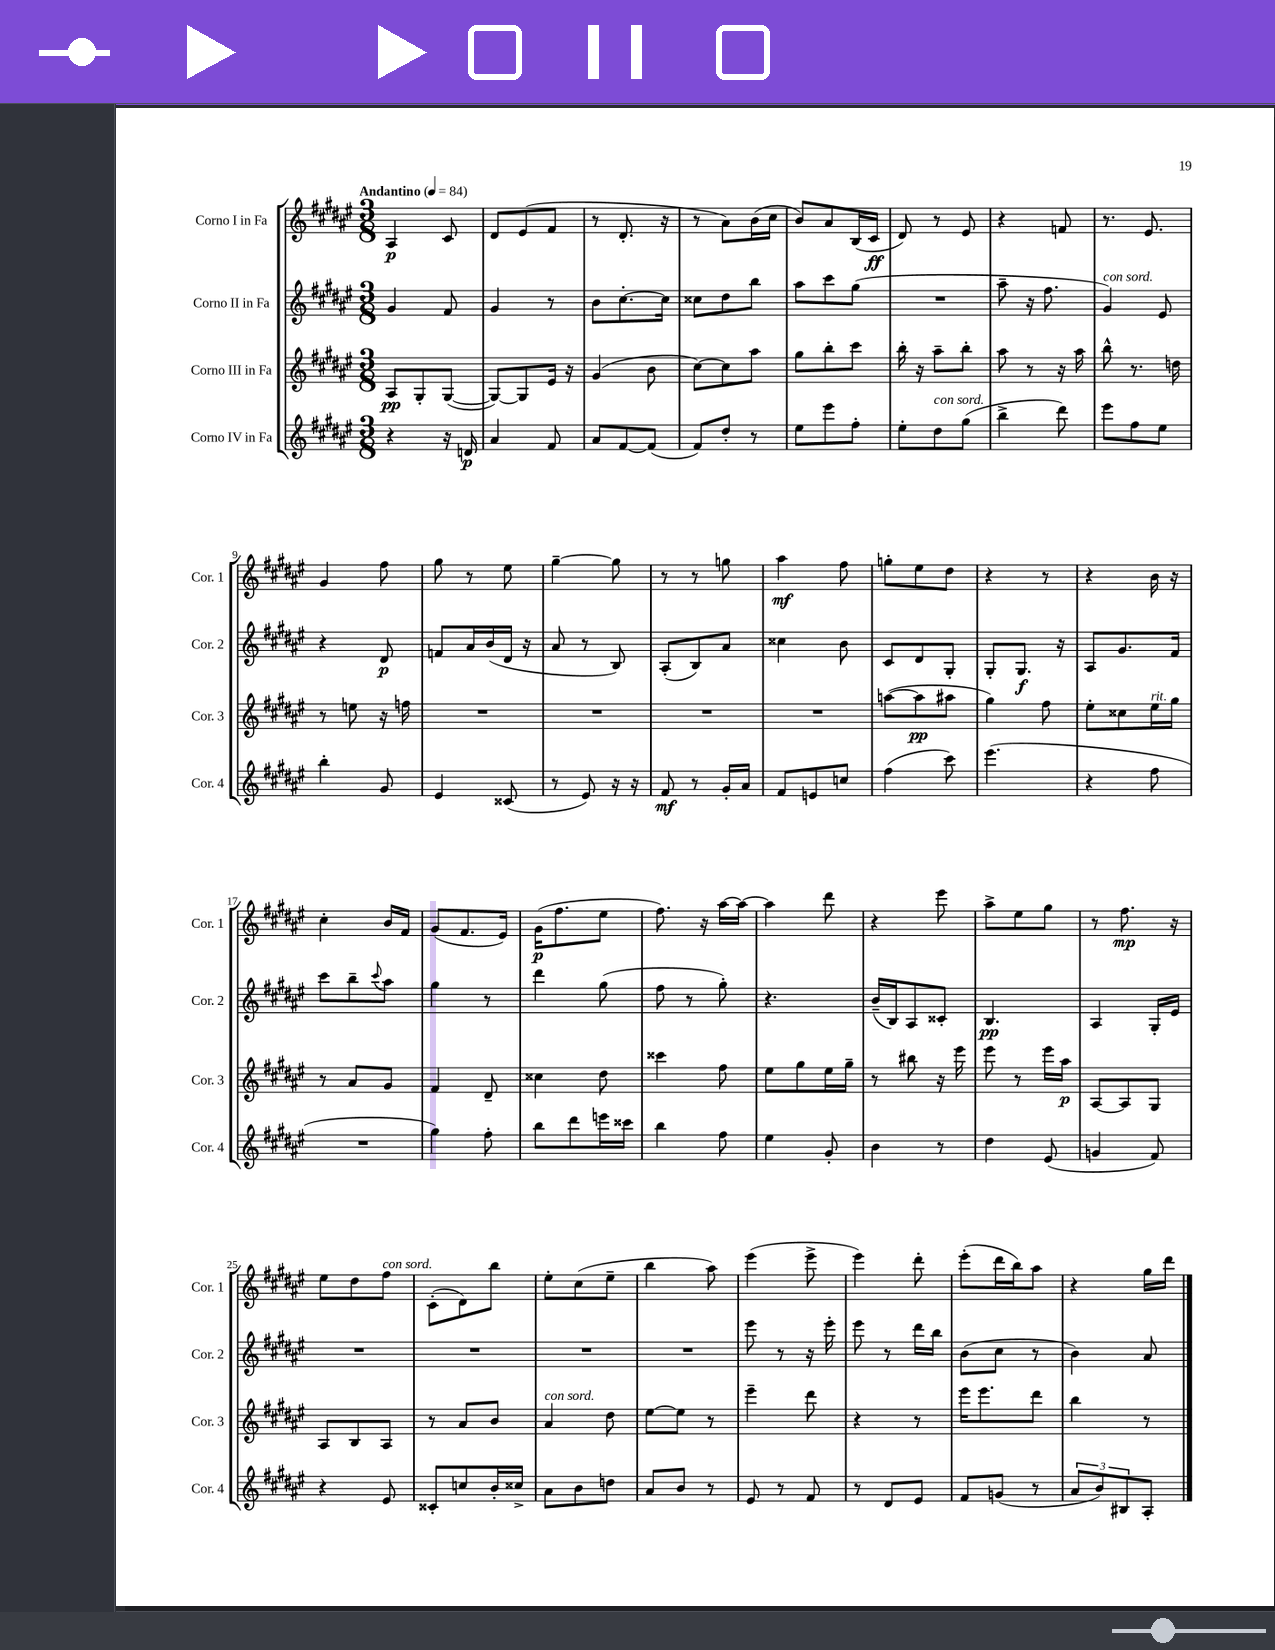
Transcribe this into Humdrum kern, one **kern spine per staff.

**kern	**dynam	**kern	**dynam	**kern	**dynam	**kern	**dynam
*part4	*part4	*part3	*part3	*part2	*part2	*part1	*part1
*staff4	*staff4	*staff3	*staff3	*staff2	*staff2	*staff1	*staff1
*I"Corno IV in Fa	*	*I"Corno III in Fa	*	*I"Corno II in Fa	*	*I"Corno I in Fa	*
*I'Cor. 4	*	*I'Cor. 3	*	*I'Cor. 2	*	*I'Cor. 1	*
*clefG2	*	*clefG2	*	*clefG2	*	*clefG2	*
*k[f#c#g#d#a#e#]	*	*k[f#c#g#d#a#e#]	*	*k[f#c#g#d#a#e#]	*	*k[f#c#g#d#a#e#]	*
*M3/8	*	*M3/8	*	*M3/8	*	*M3/8	*
*MM84	*	*MM84	*	*MM84	*	*MM84	*
=1	=1	=1	=1	=1	=1	=1	=1
!	!	!	!	!	!	!LO:TX:a:B:t=Andantino	!
4r	.	8A#/L	pp	4g#/	.	4A#/	p
.	.	8G#'/	.	.	.	.	.
16r	.	([8G#/J	.	8f#/	.	8c#/	.
16dn/	p	.	.	.	.	.	.
=2	=2	=2	=2	=2	=2	=2	=2
4a#/	.	8G#/L_)	.	4g#/	.	8d#/L	.
.	.	8G#/]	.	.	.	(8e#/	.
8f#/	.	16e#/Jk	.	8r	.	8f#/J	.
.	.	16r	.	.	.	.	.
=3	=3	=3	=3	=3	=3	=3	=3
8a#/L	.	(4g#/	.	8b\L	.	8r	.
[8f#/	.	.	.	[8.cc#'\	.	8.d#'/	.
(8f#/J]	.	8b\	.	.	.	.	.
.	.	.	.	16cc#\Jk]	.	16r	.
=4	=4	=4	=4	=4	=4	=4	=4
8f#/L)	.	[8cc#\L)	.	8cc##X\L	.	8r	.
8dd#'/J	.	8cc#\]	.	8dd#\	.	8a#\L)	.
8r	.	8aa#\J	.	8bb\J	.	(16b\L	.
.	.	.	.	.	.	16cc#\JJ	.
=5	=5	=5	=5	=5	=5	=5	=5
8ee#\L	.	8gg#\L	.	8aa#\L	.	8b/L)	.
8eee#\	.	8bb'\	.	8ccc#\	.	8a#/	.
8ff#'\J	.	8ccc#\J	.	(8gg#\J	.	(16B/L	.
.	.	.	.	.	.	16c#/JJ	ff
=6	=6	=6	=6	=6	=6	=6	=6
8ee#'\L	.	16bb'\	.	4.r	.	8d#/)	.
.	.	16r	.	.	.	.	.
!LO:TX:a:i:t=con sord.	!	!	!	!	!	!	!
8dd#\	.	8aa#~\L	.	.	.	8r	.
(8gg#\J	.	8bb'\J	.	.	.	8e#/	.
=7	=7	=7	=7	=7	=7	=7	=7
4bb^\	.	8aa#\	.	8aa#~\	.	4r	.
.	.	8r	.	16r	.	.	.
.	.	.	.	8.ff#\	.	.	.
8ddd#\)	.	16r	.	.	.	8fn/	.
.	.	16aa#\	.	.	.	.	.
=8	=8	=8	=8	=8	=8	=8	=8
!	!	!	!	!LO:TX:a:i:t=con sord.	!	!	!
8eee#\L	.	8bb^^\	.	4g#/)	.	8.r	.
8ff#\	.	8.r	.	.	.	.	.
.	.	.	.	.	.	8.e#/	.
8ee#\J	.	.	.	8e#/	.	.	.
.	.	16ddn\	.	.	.	.	.
!!LO:LB:g=z
=9	=9	=9	=9	=9	=9	=9	=9
4bb'\	.	8r	.	4r	.	4g#/	.
.	.	8een\	.	.	.	.	.
8g#/	.	16r	.	8d#/	p	8ff#\	.
.	.	16ffn\	.	.	.	.	.
=10	=10	=10	=10	=10	=10	=10	=10
4e#/	.	4.r	.	8fn/L	.	8gg#\	.
.	.	.	.	16a#/L	.	8r	.
.	.	.	.	(16b/	.	.	.
(8c##X/	.	.	.	16d#/JJ	.	8ee#\	.
.	.	.	.	16r	.	.	.
=11	=11	=11	=11	=11	=11	=11	=11
8r	.	4.r	.	8a#/	.	[4gg#~\	.
8e#/)	.	.	.	8r	.	.	.
16r	.	.	.	8B/)	.	8gg#\]	.
16r	.	.	.	.	.	.	.
=12	=12	=12	=12	=12	=12	=12	=12
8f#/	mf	4.r	.	(8A#'/L	.	8r	.
8r	.	.	.	8B/)	.	8r	.
16g#'/LL	.	.	.	8a#/J	.	8ggn\	.
16a#/JJ	.	.	.	.	.	.	.
=13	=13	=13	=13	=13	=13	=13	=13
8f#/L	.	4.r	.	4cc##X\	.	4aa#\	mf
8en/	.	.	.	.	.	.	.
8ccn/J	.	.	.	8b\	.	8ff#\	.
=14	=14	=14	=14	=14	=14	=14	=14
(4ff#\	.	([8aan\L	.	8c#/L	.	8ggn'\L	.
.	.	8aa\]	pp	8d#/	.	8ee#\	.
8ccc#\)	.	8aa#X\J	.	8G#'/J	.	8dd#\J	.
=15	=15	=15	=15	=15	=15	=15	=15
(4.eee#\	.	4gg#\)	.	8G#'/L	.	4r	.
.	.	.	.	8.G#/J	f	.	.
.	.	8ff#\	.	.	.	8r	.
.	.	.	.	16r	.	.	.
=16	=16	=16	=16	=16	=16	=16	=16
4r	.	8ee#'\L	.	8A#/L	.	4r	.
.	.	8cc##X\	.	8.g#/	.	.	.
!	!	!LO:TX:a:i:t=rit.	!	!	!	!	!
8ff#\	.	16ee#\L	.	.	.	16b\	.
.	.	16gg#\JJ	.	16f#/Jk	.	16r	.
!!LO:LB:g=z
=17	=17	=17	=17	=17	=17	=17	=17
4.r	.	8r	.	8ccc#\L	.	4cc#'\	.
.	.	8a#/L	.	8bb~\	.	.	.
.	.	.	.	8qqccc#/	.	.	.
.	.	8g#/J	.	8aa#\J	.	16b/LL	.
.	.	.	.	.	.	16f#/JJ	.
=18	=18	=18	=18	=18	=18	=18	=18
4gg#\)	.	4f#/	.	4gg#\	.	(8g#/L	.
.	.	.	.	.	.	8.f#/	.
8ff#'\	.	8d#~/	.	8r	.	.	.
.	.	.	.	.	.	16e#/Jk)	.
=19	=19	=19	=19	=19	=19	=19	=19
8bb\L	.	4cc##X\	.	4ddd#\	.	(16g#\KL	p
.	.	.	.	.	.	8.ff#\	.
8ddd#\	.	.	.	.	.	.	.
16eeen\L	.	8dd#\	.	(8gg#\	.	8ee#\J	.
16ccc##X\JJ	.	.	.	.	.	.	.
=20	=20	=20	=20	=20	=20	=20	=20
4bb\	.	4ccc##X\	.	8ff#\	.	8.ff#\)	.
.	.	.	.	8r	.	.	.
.	.	.	.	.	.	16r	.
8ff#\	.	8ff#\	.	8gg#'\)	.	[16aa#\LL	.
.	.	.	.	.	.	16aa#\JJ_	.
=21	=21	=21	=21	=21	=21	=21	=21
4ee#\	.	8ee#\L	.	4.r	.	4aa#\]	.
.	.	8gg#\	.	.	.	.	.
8g#'/	.	16ee#\L	.	.	.	8ddd#\	.
.	.	16gg#~\JJ	.	.	.	.	.
=22	=22	=22	=22	=22	=22	=22	=22
4b\	.	8r	.	(16b~/LL	.	4r	.
.	.	.	.	16B/J)	.	.	.
.	.	8bb#X\	.	8A#/	.	.	.
8r	.	16r	.	8c##X'/J	.	8eee#\	.
.	.	16eee#\	.	.	.	.	.
=23	=23	=23	=23	=23	=23	=23	=23
4dd#\	.	8eee#\	.	4.B/	pp	8aa#^\L	.
.	.	8r	.	.	.	8ee#\	.
(8e#/	.	16eee#\LL	.	.	.	8gg#\J	.
.	.	16aa#\JJ	p	.	.	.	.
=24	=24	=24	=24	=24	=24	=24	=24
4gn/	.	[8A#/L	.	4A#/	.	8r	.
.	.	8A#/]	.	.	.	8.ff#\	mp
8f#/)	.	8G#/J	.	16G#'/LL	.	.	.
.	.	.	.	16e#/JJ	.	16r	.
!!LO:LB:g=z
=25	=25	=25	=25	=25	=25	=25	=25
4r	.	8A#/L	.	4.r	.	8ee#\L	.
.	.	8B/	.	.	.	8dd#\	.
!	!	!	!	!	!	!LO:TX:a:i:t=con sord.	!
8e#/	.	8A#/J	.	.	.	8ff#\J	.
=26	=26	=26	=26	=26	=26	=26	=26
8c##X'/L	.	8r	.	4.r	.	(8c#'\L	.
8ccn/	.	8a#/L	.	.	.	8d#\)	.
16b'/L	.	8b/J	.	.	.	8bb\J	.
16cc##X^/JJ	.	.	.	.	.	.	.
=27	=27	=27	=27	=27	=27	=27	=27
!	!	!LO:TX:a:i:t=con sord.	!	!	!	!	!
8a#\L	.	4a#/	.	4.r	.	8ee#'\L	.
8b\	.	.	.	.	.	(8cc#\	.
8ddn\J	.	8dd#\	.	.	.	8ee#~\J	.
=28	=28	=28	=28	=28	=28	=28	=28
8a#/L	.	[8ee#\L	.	4.r	.	4bb\	.
8b/J	.	8ee#\J]	.	.	.	.	.
8r	.	8r	.	.	.	8aa#\)	.
=29	=29	=29	=29	=29	=29	=29	=29
8e#/	.	4eee#~\	.	8eee#\	.	(4eee#\	.
8r	.	.	.	8r	.	.	.
8f#/	.	8ddd#\	.	16r	.	8eee#^\	.
.	.	.	.	16eee#'\	.	.	.
=30	=30	=30	=30	=30	=30	=30	=30
8r	.	4r	.	8eee#\	.	4eee#\)	.
8d#/L	.	.	.	8r	.	.	.
8e#/J	.	8r	.	16ddd#\LL	.	8ddd#'\	.
.	.	.	.	16bb\JJ	.	.	.
=31	=31	=31	=31	=31	=31	=31	=31
8f#/L	.	16eee#\KL	.	(8b\L	.	(8eee#'\L	.
.	.	8.eee#\	.	.	.	.	.
(8gn/J	.	.	.	8cc#\J	.	16ddd#\L	.
.	.	.	.	.	.	16bb\J)	.
8r	.	8ddd#\J	.	8r	.	8aa#\J	.
=32	=32	=32	=32	=32	=32	=32	=32
12a#/L	.	4bb\	.	4b\)	.	4r	.
12b/)	.	.	.	.	.	.	.
12B#X/	.	.	.	.	.	.	.
8A#'/J	.	8r	.	8a#/	.	16gg#\LL	.
.	.	.	.	.	.	16ddd#\JJ	.
==	==	==	==	==	==	==	==
*-	*-	*-	*-	*-	*-	*-	*-
